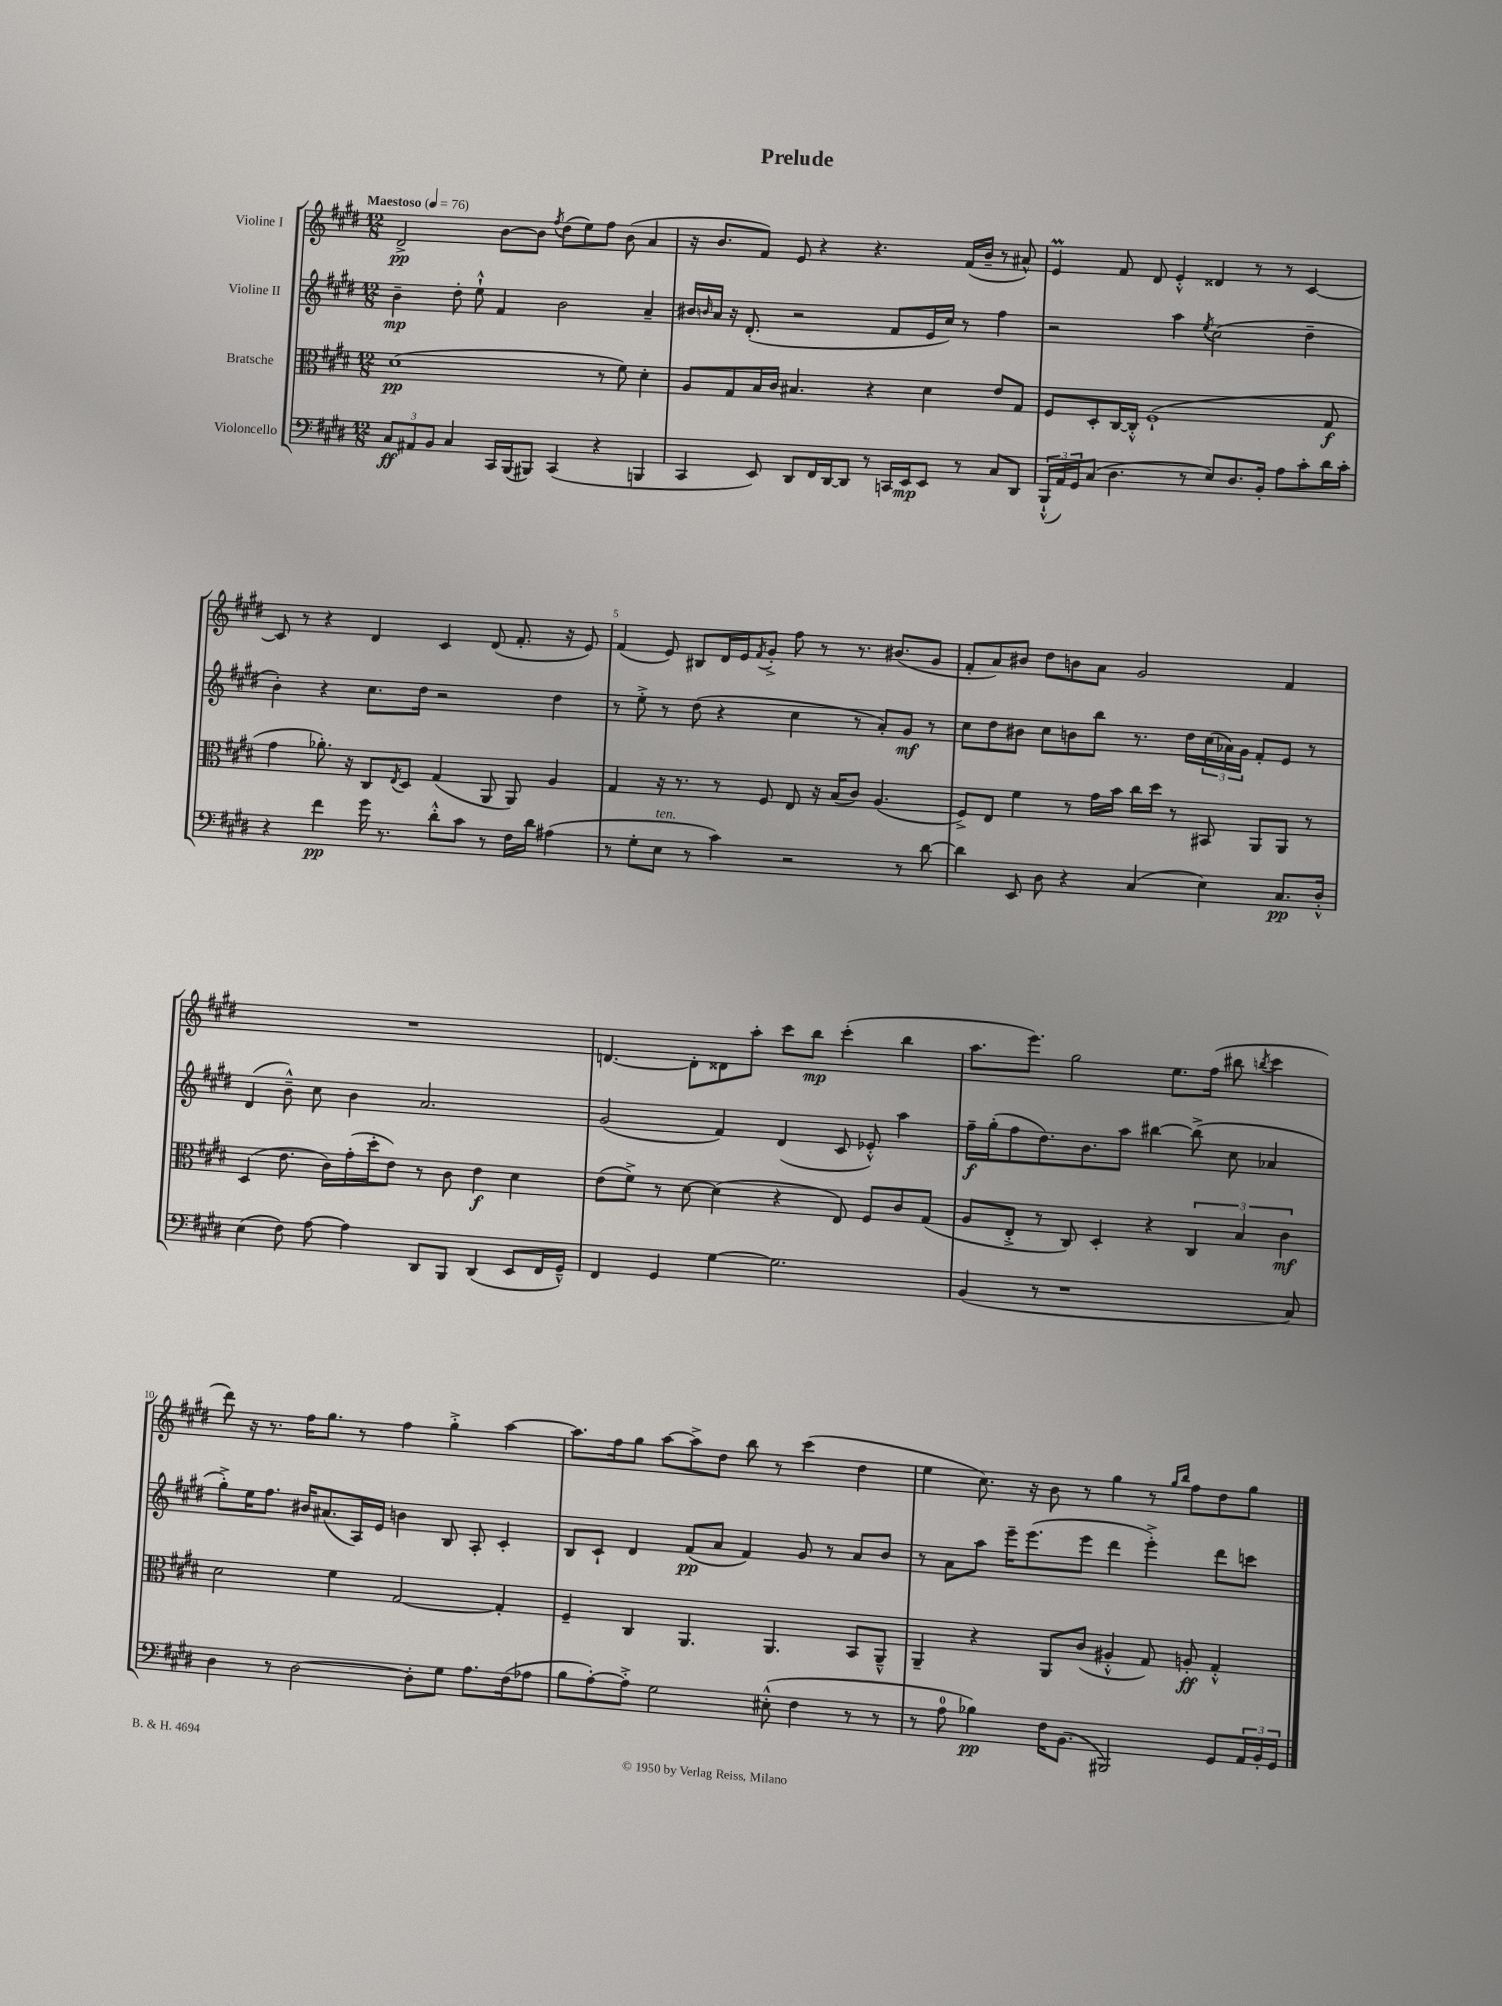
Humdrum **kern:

**kern	**kern	**kern	**kern
*staff4	*staff3	*staff2	*staff1
*clefF4	*clefC3	*clefG2	*clefG2
*k[f#c#g#d#]	*k[f#c#g#d#]	*k[f#c#g#d#]	*k[f#c#g#d#]
*M12/8	*M12/8	*M12/8	*M12/8
*MM76	*MM76	*MM76	*MM76
12C#/L	(1d#	4b~\	2d#^/
12AA#/	.	.	.
12BB/J	.	.	.
4C#/	.	8dd#'\	.
.	.	8ee`^^\	.
16CC#/LL	.	4f#/	[8b\L
(16BBB/J	.	.	.
8BBB#/J)	.	.	8b\]J
.	.	.	8qff#/
(4CC#/	.	2b\	(8dd#\L
.	.	.	8ee\)
4r	8r	.	8ff#\J
.	8f#\)	.	(8b\
4BBB/	4d#'\	4a~/	4a/
=	=	=	=
4CC#/	8A/L	16b#/LL	16r
.	.	16qqb/	.
.	.	16a/JJ	8.b/L
.	8G#/	16r	.
.	.	(8.d#'/	.
8EE/)	16B/L	.	8f#/J)
.	16c#/JJ	.	.
8DD#/L	4.B#/	2r	8e/
16FF#/L	.	.	4r
[16DD#/J	.	.	.
8DD#/]J	.	.	.
8r	4r	.	4.r
16CC/LL	.	8f#/L	.
16EE/J	.	.	.
8EE/J	4d#\	16e/L	.
.	.	16cc#/JJ)	.
8r	.	8r	(16f#/LL
.	.	.	16b~/JJ
8C#/L	8e/L	4ff#\	8r
8DD#/J	8G#/J	.	8a#^^/)
=	=	=	=
(24BBB`^^/LL	8F#/L	2r	4e/
24AA/)	.	.	.
24GG#/J	.	.	.
(8C#/J	8D#'/	.	.
4.D#\	[16C#/L	.	8f#/
.	16C#'^^/]JJ	.	.
.	(1F#`	.	8d#/
.	.	4aa\	4e'^^/
8r	.	.	.
.	.	8qee/	.
8E/L)	.	(2cc#\	4d##/
8.D#/	.	.	.
.	.	.	8r
16BB'/Jk	.	.	.
8A\L	.	.	8r
8c#'\	.	4dd#~\	[4c#/
16d#\L	8G#/	.	.
16c#'\JJ	.	.	.
=	=	=	=
4r	4g#\	4b'\)	8c#/]
.	.	.	8r
4f#\	8.a-'\)	4r	4r
.	16r	.	.
16g#\	8C#/L	8.cc#\L	4d#/
8.r	.	.	.
.	8qE/	.	.
.	8D#/J	.	.
.	.	16dd#\Jk	.
8d#'^^\L	(4G#/	2r	4c#/
8c#\J	.	.	.
8r	8AA/	.	(8d#/
16F#\LL	8AA/)	.	8.f#'/
16d#\JJ	.	.	.
(4A#\	4A/	4dd#\	.
.	.	.	16r
.	.	.	8e/)
=	=	=	=
8r	4G#/	8r	(4f#/
8G#'\L	.	8ee'^\	.
8E\J	16r	8r	8e/)
.	8.r	.	.
8r	.	(8dd#\	8B#/L
4c#\)	8r	4r	16d#/L
.	.	.	16e/J
.	.	.	8qf#/
.	8F#/	.	8g#'^/J
2r	8E/	4cc#\	8ff#\
.	16r	.	8r
.	(16B/LK	.	.
.	8c#/J)	8r	8.r
.	(4.A/	8a'/L)	.
.	.	.	(8.b#/L
8r	.	8g#/J	.
[8d#\	.	8r	8g#/J
=	=	=	=
4d#\]	8F#^/L)	8cc#\L	8f#'/L
.	8E/J	8dd#\	8a/)
8EE/	4f#\	8b#\J	8b#/J
8D#\	.	8cc#\L	8dd#\L
4r	8r	8b\	8b\
.	16g#\LL	8bb\J	8a\J
.	16b\JJ	.	.
(4C#/	16cc#\LL	8.r	2g#/
.	16dd#\JJ	.	.
.	8r	.	.
.	.	16dd#\LL	.
4E\)	8BB#/	(24cc#\	.
.	.	24a-\)	.
.	.	24g#\JJ	.
.	8AA/L	8f#'/L	.
8.C#/L	8AA/J	8e/J	4f#/
.	8r	8r	.
16D#'^^/Jk	.	.	.
=	=	=	=
(4E\	(4D#/	(4d#/	1.r
8F#\)	8.e\	8b~^^\)	.
[8A\	.	8cc#\	.
.	16c#\LL)	.	.
4A\]	(16g#'\	4b\	.
.	16dd#'\J	.	.
.	8e\J)	.	.
8DD#/L	8r	2.a/	.
8BBB/J	8c#\	.	.
(4DD#/	4e\	.	.
8EE/L	4d#\	.	.
16FF#/L	.	.	.
16GG#~^^/JJ)	.	.	.
=	=	=	=
4FF#/	(8e\L	(2g#/	[4.d/
.	8f#^\J)	.	.
4GG#/	8r	.	.
.	[8d#\	.	8d'\]L
[4G#\	(4d#\]	4f#/)	8d##\
.	.	.	8aa'\J
2.G#\]	4r	(4d#/	8ccc#\L
.	.	.	8bb\J
.	8E/)	8c#/	(4ccc#'\
.	8F#/L	8e-'^^/)	.
.	8c#/	4aa\	4bb\
.	(8G#/J	.	.
=	=	=	=
(4BB/	8A/L	16ff#~\LL	8.aa\L
.	.	(16gg#'\J	.
.	8E'^/J	8ff#\	.
.	.	.	8.eee\J)
8r	8r	8.dd#\)	.
1r	8C#/)	.	2gg#\
.	.	8.b\	.
.	4D#'/	.	.
.	.	8aa\J	.
.	4r	[4bb#\	.
.	.	.	8.ee\L
.	6C#/	(8bb#^\]	.
.	.	.	(16ff#\Jk
.	.	8cc#\	8bb#\
.	6B/	.	.
.	.	.	8qbb/
.	.	4a-/	4ccc#\
.	6c#\	.	.
8C#/)	.	.	.
=	=	=	=
4D#\	2d#\	8gg#'^\L)	8ddd#\)
.	.	16ee\K	16r
.	.	8.ff#\J	8.r
8r	.	.	.
[2D#\	.	16b#/LK	16ff#\LK
.	.	(8.a#/	8.gg#\J
.	4f#\	.	.
.	.	16A/L)	8r
.	.	16e/JJ	.
.	[2G#/	4b\	4ff#\
8D#'\]L	.	.	.
8G#\J	.	8B/	4gg#'^\
8.A\L	.	8A'/	.
.	4G#'/]	4c#'/	[4aa\
(16F#\k	.	.	.
8A-\J	.	.	.
=	=	=	=
8B\L	4F#~/	8B/L	8.aa\]L
[8A'\)	.	8c#`/J	.
.	.	.	16ff#\k
8A'^\]J	4C#/	4d#/	8gg#\J
2G#\	.	.	[8aa\L
.	4.AA/	(8f#/L	8aa^\]
.	.	8a/J	8dd#\J
.	.	4f#/)	8bb\
(8E#'^^\	4.AA/	.	8r
4F#\	.	8g#/	(4ccc#\
.	.	8r	.
8r	8BB/L	8a/L	4dd#\
8r	8AA~^^/J	8b/J	.
=	=	=	=
8r	4AA~/	8r	4ee\
8A\	.	8a\L	.
4B-\)	4r	8aa\J	8.cc#\)
.	.	16eee~\LK	.
.	.	(8.eee\	16r
16F#\LK	8AA/L	.	8b\
(8.BB\J	.	.	.
.	(8c#/J	8eee\J	8r
2BBB#/)	4A#'^^/	4ddd#\	4gg#\
.	8G#/)	4eee'^\)	8r
.	.	.	16qqgg#/LL
.	.	.	16qqbb/JJ
.	8A'/	.	8ff#\L
8GG#/L	4G#'^^/	8ddd#\L	8dd#\
24AA/L	.	8ccc\J	8gg#\J
24BB'/	.	.	.
24GG#/JJ	.	.	.
==	==	==	==
*-	*-	*-	*-
